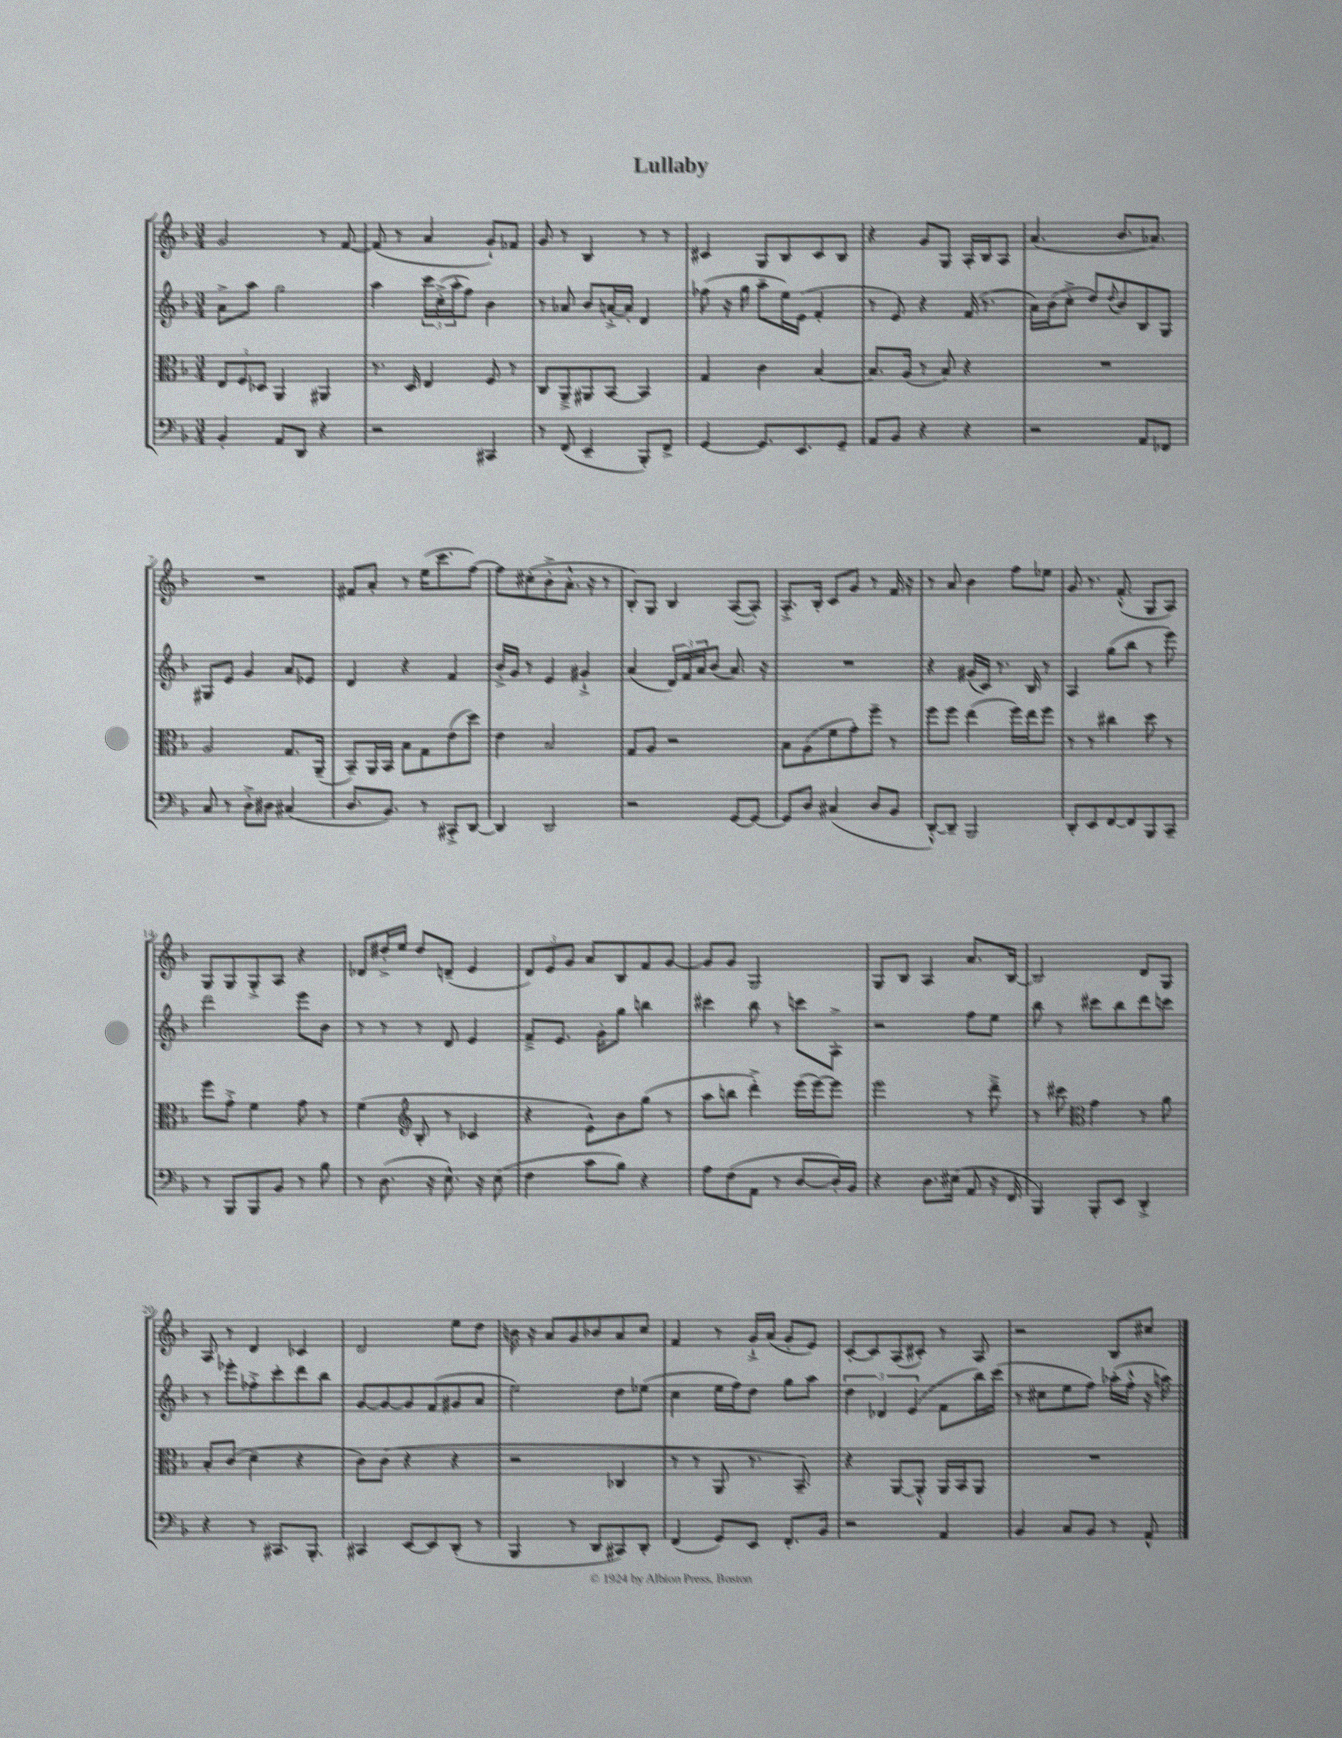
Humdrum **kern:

**kern	**kern	**kern	**kern
*staff4	*staff3	*staff2	*staff1
*clefF4	*clefC3	*clefG2	*clefG2
*k[b-]	*k[b-]	*k[b-]	*k[b-]
*M3/4	*M3/4	*M3/4	*M3/4
4BB-'/	12E/L	8a^\L	2g/
.	12F/	.	.
.	.	8aa\J	.
.	12D-/J	.	.
8AA/L	4AA/	2gg\	.
8DD/J	.	.	.
4r	4AA#/	.	8r
.	.	.	[8f/
=	=	=	=
2r	8.r	4aa\	(8f/]
.	.	.	8r
.	16D/	.	.
.	4E/	24ccc\LL	4a/
.	.	(24cc'^\	.
.	.	24aa'\J	.
.	.	8ff\J)	.
4CC#/	8F/	4b-\	8g`/L)
.	8r	.	8f-/J
=	=	=	=
8r	8C/L	8r	8g/
(8FF/	8AA~^/	8a-/	8r
4EE~/	8AA#/	8b-/L	4B-/
.	[8BB-/J	[16a'^/L	.
.	.	16a'/]JJ	.
8BBB-'/L)	4BB-/]	4d/	8r
8FF^/J	.	.	8r
=	=	=	=
[4GG/	4G/	(8ff-\	4c#/
.	.	16r	.
.	.	16gg\	.
8.GG/]L	4c\	8aa~\L	8G/L
.	.	16ee\L)	8B-/
8.EE/	.	(16e\JJ	.
.	[4B-/	4f'/	8c#/
8GG~/J	.	.	8B-/J
=	=	=	=
8AA/L	8.B-/]L	8r	4r
8BB-/J	.	8e/)	.
.	(16A/Jk	.	.
4r	8r	4r	8g/L
.	8B-/)	.	8G/J
4r	4r	(16f/	16A'/LL
.	.	8.r	16B-/J
.	.	.	8A/J
=	=	=	=
2r	2.r	16a\LL)	(4.a/
.	.	(16b-\J	.
.	.	8cc'^\J	.
.	.	8dd/L)	.
.	.	8qqdd/	.
.	.	8b-/	8.b-/L
8AA/L	.	8B-/	.
.	.	.	8.a-/J)
8FF-/J	.	8G/J	.
=	=	=	=
8C/	2A/	8G#/L	2.r
8r	.	8e/J	.
8D'^\L	.	4g/	.
8D#\J	.	.	.
(4C#/	8.G/L	8a/L	.
.	.	8e-/J	.
.	(16AA~/Jk	.	.
=	=	=	=
8.D/L	8BB-~/L)	4d/	8f#/L
.	16AA/L	.	8a'/J
8.BB-/J)	16BB-/JJ	.	.
.	8B-\L	4r	8r
8r	8G\	.	(16ee\LK
.	.	.	8.ccc\
8CC#'^/L	(8e\	4f/	.
[8DD/J	8dd\J)	.	[8ff\J)
=	=	=	=
4DD/]	4e\	16b-'^/LL	8ff\]L
.	.	16g/JJ	.
.	.	8r	(8cc#'\
2DD/	2B-/	4e/	8b-'^\
.	.	.	8.a'^^\J
.	.	4g#`^/	.
.	.	.	16r
.	.	.	8r
=	=	=	=
2r	8G/L	(4a/	8B-'/L)
.	8A/J	.	8G/J
.	2r	24d/LL)	4B-/
.	.	24f/	.
.	.	24a/J	.
.	.	(8b-/J	.
[8GG/L	.	8.a/)	([8A/L
8GG/_J	.	.	8A'/]J)
.	.	16r	.
=	=	=	=
8GG/]L	8B-\L	2.r	8.A'^/L
8D/J	(8A\	.	.
.	.	.	16B-'/Jk
(4C#/	8f\	.	8c/L
.	8g'\)	.	8g/J
8D/L	8ff~\J	.	8r
8BB-/J	8r	.	16f/
.	.	.	16r
=	=	=	=
[8DD'^^/L)	8ff\L	4r	8r
8DD~/]J	8ff\J	.	8a/
2BBB-/	(4ee\	(16g#/LL	4b-\
.	.	16c/JJ)	.
.	.	8.r	.
.	16ff\LL)	.	8ff\L
.	16ee\J	16B-/	.
.	8ff\J	8r	8ee-\J
=	=	=	=
8DD'/L	8r	4A/	8g/
8EE/	8r	.	8.r
[8FF/	4cc#\	(8gg\L	.
.	.	.	(8.f'^^/
8FF/]	.	8bb-\J	.
8BBB-/	8dd\	8r	8G/L
8CC~/J	8r	8eee\)	8A/J)
=	=	=	=
8r	8ff\L	2ddd\	8G/L
8BBB-/L	8g'^\J	.	8G/
8BBB-/	4f\	.	8G'^/
8BB-/J	.	.	8A/J
8r	8g\	8eee\L	4r
8B-\	8r	8b-\J	.
=	=	=	=
8r	(4f\	8r	8d-/L
(8.D\	.	8r	16dd#'^/L
.	.	.	16ee/JJ
*	*clefG2	*	*
.	8B-'/	8r	8dd#/L
16r	.	.	.
8.E^^\)	8r	8d/	(8d~/J
.	4c-/	4e/	4e/
16r	.	.	.
(8E\	.	.	.
=	=	=	=
4F\	4r	8f~^/L	12d/L)
.	.	.	12e/
.	.	8.e/J	.
.	.	.	12g/J
8c\L	8e^^\L)	.	8a/L
.	.	16g'\LK	.
8B-\J)	8b-\	8gg\J	8B-/
4r	(8gg\J	4bb\	8f/
.	8r	.	[8g/J
=	=	=	=
8A\L	8aa\L	4ccc#\	8g/]L
(8F\	8bb\J	.	8g/J
8AA\J	4ddd'^\)	8bb-\	2G/
8r	.	8r	.
[8D/L	(16eee\LL	8ccc\L	.
.	[16eee\J)	.	.
16D'/]L)	8eee\]J	8A'^\J	.
16BB-/JJ	.	.	.
=	=	=	=
4r	2eee\	2r	8G/L
.	.	.	8B-/J
8.D\L	.	.	4A/
(16E#\Jk	.	.	.
8AA/	8r	8ff\L	8.a/L
16r	8ddd~^\	8ee\J	.
16FF/	.	.	[16B-/Jk
=	=	=	=
4BBB-/)	8r	8bb-\	2B-/]
.	8ccc#\	8r	.
*	*clefC3	*	*
8BBB-'/L	4g\	8ccc#\L	.
8EE/J	.	8bb-\	.
4DD'^/	8r	8ddd\	8d/L
.	8a\	8ccc\J	8G/J
=	=	=	=
4r	8B-'/L	8r	8A/
.	(8c/J	8eee-'\L	8r
8r	4d~\	8ff-'^\	4d/
8.CC#/L	.	8ccc'\	.
.	4r	8ddd\	4c-/
8.BBB-'/J	.	.	.
.	.	8bb-\J	.
=	=	=	=
4CC#/	8c\L)	[8g/L	2d/
.	(8c\J	8g/_	.
[8EE/L	4r	8g/]	.
8EE/]	.	(8f/	.
(8DD'/J	4r	8g#/	8ee\L
8r	.	8a/J	8dd\J
=	=	=	=
4BBB-/	2r	2ee\)	16b\
.	.	.	16r
.	.	.	8a/L
8r	.	.	8g/
8DD/L	.	.	8b-/
8CC#/)	4C-/	8dd\L	8a/
8DD'/J	.	(8ee-\J	8cc/J
=	=	=	=
(4FF/	8r	4cc\	4f/
.	8r	.	.
8GG/L)	8AA/	16ee\LL	8r
.	.	16ff\J)	.
8EE/J	8.r	8dd\J	16g`^/LL
.	.	.	(16a/JJ
8.FF'/L	.	8gg\L	8g'/L
.	8.BB-~/)	.	.
.	.	8aa\J	8e/J)
16BB-/Jk	.	.	.
=	=	=	=
2r	4r	6dd\	[8c'/L
.	.	.	8c/]
.	.	6d-/	.
.	[8AA/L	.	(8A/
.	.	(6e/	.
.	8AA'^^/]J	.	8c#'/J)
4AA/	16AA/LL	8f\L	8r
.	16BB-/J	.	.
.	8AA/J	16bb-\L)	8A/
.	.	(16ccc\JJ	.
=	=	=	=
4BB-/	2.r	8r	2r
.	.	8cc#\L	.
8C/L	.	8ee\	.
8BB-/J	.	8ff\J)	.
8r	.	(16aa-'\LL	8B-/L
.	.	16ff'^^\JJ	.
8AA^^/	.	16r	8cc#/J
.	.	16aa\)	.
==	==	==	==
*-	*-	*-	*-
